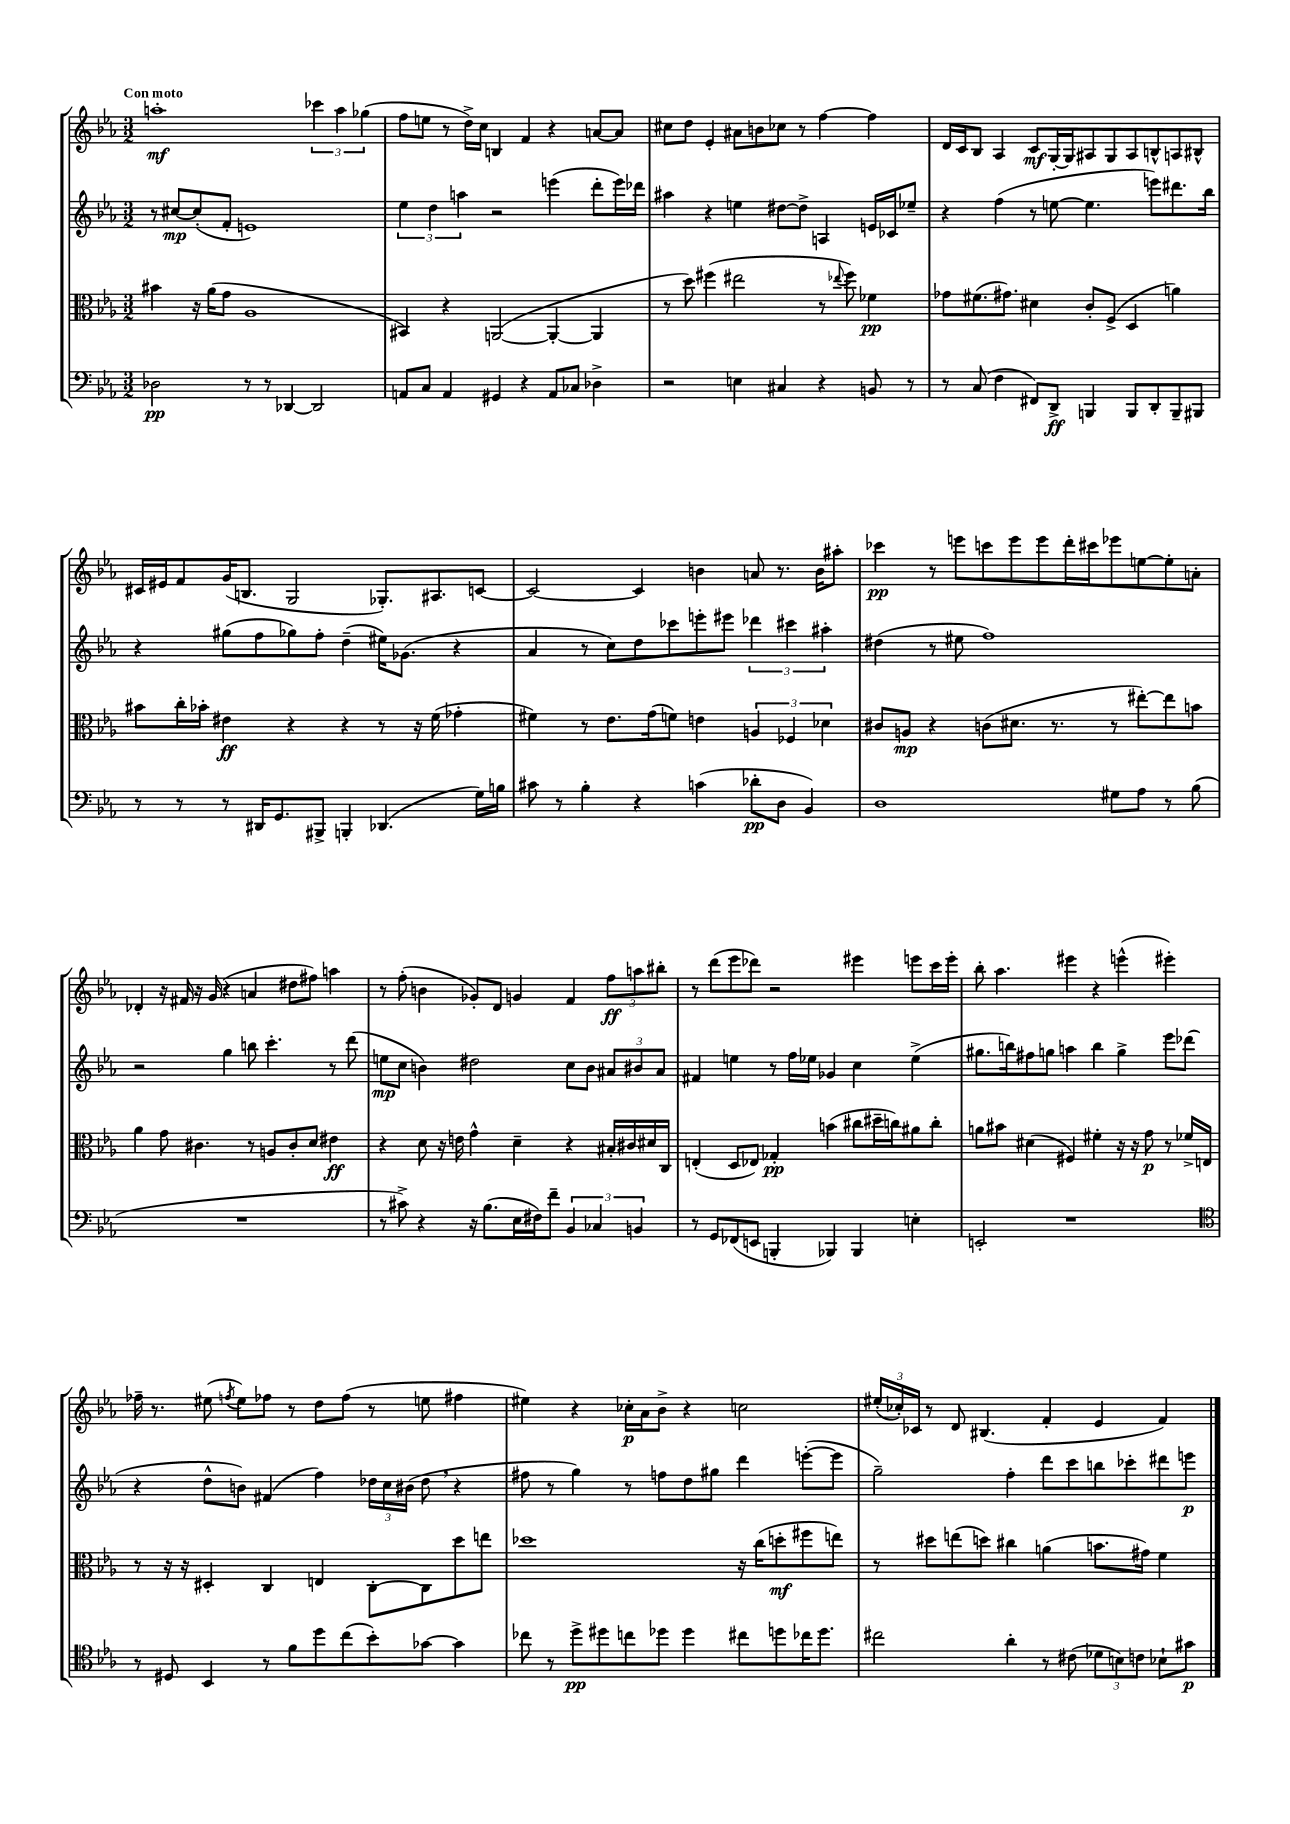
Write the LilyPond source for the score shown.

<<
\new StaffGroup <<
\new Staff = "s0" {
    \clef treble \key ees \major \numericTimeSignature \time 3/2 \tempo "Con moto"
    \autoBeamOff a''1-.\mf \tuplet 3/2 { ces'''4 a''4 ges''4( } |
    f''8[ e''8] r8 d''16[->) c''16] b4 f'4 r4 a'8[~ a'8] |
    cis''8[ d''8] ees'4-. ais'8[ b'8 ces''8] r8 f''4~ f''4 |
    d'16[ c'16 bes8] aes4 c'8[\mf g16~-. g16 ais8 g8 ais8 b8-^ a8 bis8]-^ |
    cis'16[ eis'16 f'8 g'16( b8.] g2 ges8.[-.) ais8. c'8]~ |
    c'2~ c'4 b'4 a'8 r8. b'16[ ais''8]-. |
    ces'''4\pp r8 e'''8[ c'''8 e'''8 e'''8 d'''16-. cis'''16 ees'''8 e''8~ e''8-. a'8]-. |
    des'4-. r16 fis'16 r16 g'16( r4 a'4 dis''8[ fis''8]) a''4 |
    r8 f''8-.( b'4 ges'8[-.) d'8] g'4 f'4 \tuplet 3/2 { f''8[\ff a''8 bis''8]-. } |
    r8 d'''8[( ees'''8 des'''8]) r2 eis'''4 e'''8[ c'''16 e'''16]-. |
    bes''8-. aes''4. eis'''4 r4 e'''4-^( eis'''4-.) |
    fes''16-- r8. eis''8( \acciaccatura { f''8 } eis''8[) fes''8] r8 d''8[ fes''8]( r8 e''8 fis''4 |
    eis''4) r4 ces''16[-.\p aes'16 bes'8]-> r4 c''2 |
    \tuplet 3/2 { eis''16[-.( ces''16-.) ces'16] } r8 d'8 bis4.( f'4-. ees'4 f'4) \bar "|." |
}
\new Staff = "s1" {
    \clef treble \key ees \major \numericTimeSignature \time 3/2
    \autoBeamOff r8 cis''8[~\mp cis''8-.( f'8]-. e'1) |
    \tuplet 3/2 { ees''4 d''4 a''4 } r2 e'''4( d'''8[-. e'''16) des'''16] |
    ais''4 r4 e''4 dis''8[~ dis''8]-> a4 e'16[ ces'16 ees''8]-- |
    r4 f''4( r8 e''8~ e''4. e'''8[) dis'''8. bes''16] |
    r4 gis''8[( f''8 ges''8) f''8]-. d''4--( eis''16[) ges'8.]( r4 |
    aes'4 r8 c''8[) d''8 ces'''8 e'''8-. eis'''8] \tuplet 3/2 { des'''4 cis'''4 ais''4-. } |
    dis''4( r8 eis''8 f''1) |
    r2 g''4 b''8 c'''4.-. r8 d'''8( |
    e''8[\mp c''8] b'4) dis''2 c''8[ b'8] \tuplet 3/2 { ais'8[ bis'8 ais'8] } |
    fis'4 e''4 r8 f''16[ ees''16] ges'4 c''4 ees''4->( |
    gis''8.[ b''16) fis''8 g''8] a''4 b''4 g''4-> ees'''8[ des'''8]( |
    r4 d''8[-^ b'8]) fis'4( f''4) \tuplet 3/2 { des''16[ c''16 bis'16]( } des''8 \breathe r4 |
    fis''8 r8 g''4) r8 f''8[ d''8 gis''8] d'''4 e'''8[~-.( e'''8] |
    g''2--) f''4-. d'''8[ c'''8 b''8 ces'''8-. dis'''8 e'''8]\p \bar "|." |
}
\new Staff = "s2" {
    \clef alto \key ees \major \numericTimeSignature \time 3/2
    \autoBeamOff bis'4 r16 aes'16[( g'8] aes1 |
    bis,4) r4 a,2~( a,4~-. a,4 |
    r8 d''8) fis''4( eis''2 r8 \appoggiatura { ees''8 } fis''8) fes'4\pp |
    ges'8[ fis'8.( gis'8.]) dis'4 c'8[-. f8]->( d4 a'4) |
    bis'8[ c''16-. bes'16]-. eis'4\ff r4 r4 r8 r16 f'16( ges'4-. |
    fis'4) r8 ees'8.[ g'16( f'8]) e'4 \tuplet 3/2 { a4 fes4 des'4 } |
    cis'8[ a8]\mp r4 c'8[( dis'8.] r8. r8 eis''8[~-.) eis''8 b'8] |
    aes'4 g'8 cis'4. r8 a8[ cis'8-. d'8] eis'4\ff |
    r4 d'8 r16 e'16 g'4-^ d'4-- r4 bis16[-. cis'16 dis'16 c16] |
    e4-.( d8[ ees8]) ges4-.\pp b'4( cis''8[ dis''16-- c''16) ais'8 c''8]-. |
    a'8[ bis'8] dis'4( fis4) fis'4-. r16 r16 g'8\p r8 fes'16[-> e16] |
    r8 r16 r16 dis4-. c4 e4 c8[~-. c8 d''8 e''8] |
    des''1 r16 c''16[( d''8-.\mf fis''8 e''8]) |
    r8 dis''8[ e''8( d''8]) cis''4 a'4( b'8.[ gis'16]) f'4 \bar "|." |
}
\new Staff = "s3" {
    \clef bass \key ees \major \numericTimeSignature \time 3/2
    \autoBeamOff des2\pp r8 r8 des,4~ des,2 |
    a,8[ c8] a,4 gis,4 r4 a,8[ ces8] des4-> |
    r2 e4 cis4 r4 b,8 r8 |
    r8 c8( f4 fis,8[) d,8]->\ff b,,4 b,,8[ d,8-. b,,8-- bis,,8] |
    r8 r8 r8 dis,16[ g,8. bis,,8]-> b,,4-. des,4.( g16[) b16] |
    cis'8 r8 bes4-. r4 c'4( des'8[-.\pp d8] bes,4) |
    d1 gis8[ aes8] r8 bes8( |
    R1. |
    r8 cis'8->) r4 r16 bes8.[( ees16 fis16) f'8]-- \tuplet 3/2 { bes,4 ces4 b,4 } |
    r8 g,8[ fes,8( e,8] b,,4-. bes,,4) bes,,4 e4-. |
    e,2-. r1 |
    \clef tenor r8 dis8 bes,4 r8 f'8[ d''8 c''8( bes'8-.) ges'8]~ ges'4 |
    ces''8 r8 d''8[->\pp dis''8 c''8 des''8] des''4 cis''8[ d''8 ces''16 d''8.] |
    cis''2 aes'4-. r8 cis'8( \tuplet 3/2 { des'8[ b8) c'8] } bes8[-! gis'8]\p \bar "|." |
}
>>
>>
\layout { \context { \Score \remove "Bar_number_engraver" } }
